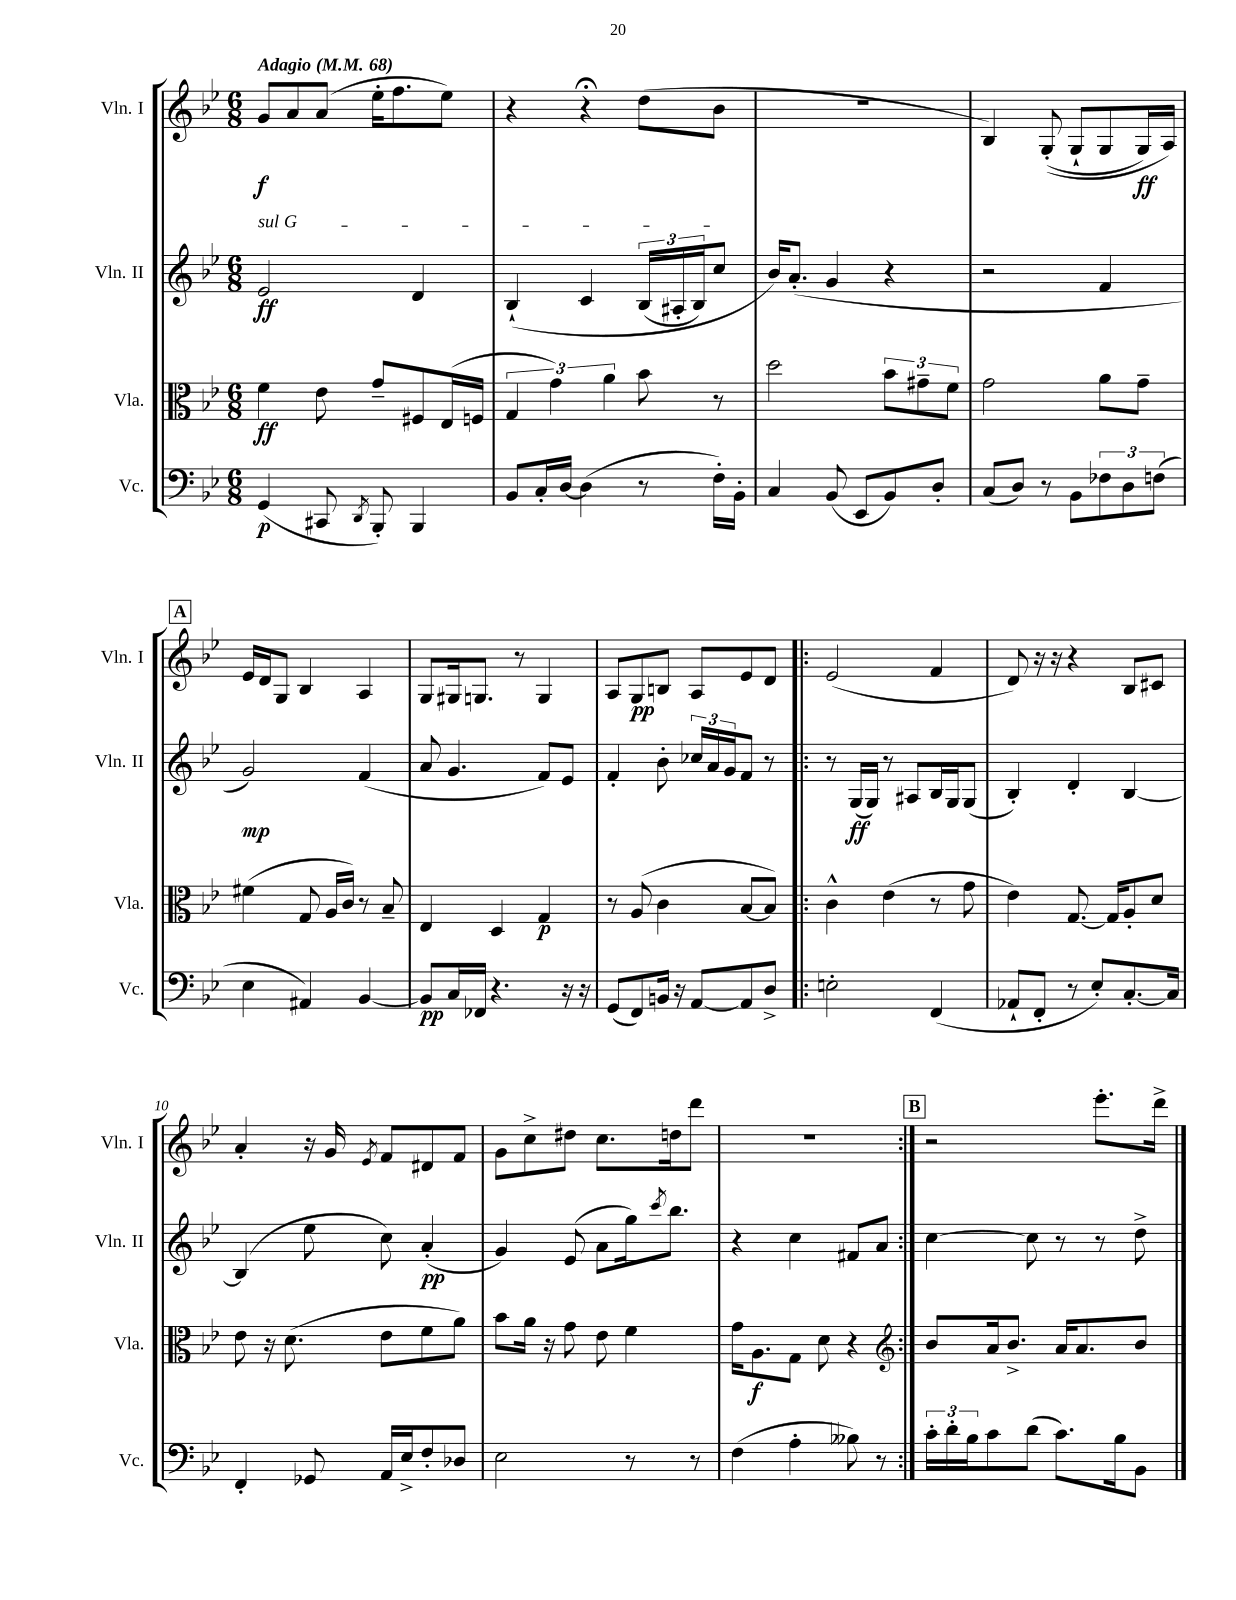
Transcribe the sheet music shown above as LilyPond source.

<<
\new StaffGroup <<
\new Staff = "s0" \with { instrumentName = "Vln. I" shortInstrumentName = "Vln. I" } {
    \clef treble \key bes \major \numericTimeSignature \time 6/8 \tempo "Adagio" 4 = 68
    g'8\f a'8 a'8( ees''16-. f''8. ees''8) |
    r4 r4\fermata d''8( bes'8 |
    R2. |
    bes4) g8-.(\( g8-! g8 g16\ff) a16\) |
    \mark \markup { \box "A" } ees'16 d'16 g8 bes4 a4 |
    g8 gis16 g8. r8 g4 |
    a8 g8\pp b8 a8 ees'8 d'8 |
    \repeat volta 2 { ees'2( f'4 |
    d'8) r16 r16 r4 bes8 cis'8 |
    a'4-. r16 g'16 \acciaccatura { ees'8 } f'8 dis'8 f'8 |
    g'8 c''8-> dis''8 c''8. d''16 d'''8 |
    R2. | }
    \mark \markup { \box "B" } r2 ees'''8.-. d'''16-> \bar "|." |
}
\new Staff = "s1" \with { instrumentName = "Vln. II" shortInstrumentName = "Vln. II" } {
    \clef treble \key bes \major \numericTimeSignature \time 6/8
    \once \override TextSpanner.bound-details.left.text = \markup { \italic "sul G" } ees'2\ff\startTextSpan d'4 |
    bes4-!\( c'4 \tuplet 3/2 { bes16( ais16-. bes16) } c''8\stopTextSpan |
    bes'16\) a'8.-.( g'4 r4 |
    r2 f'4 |
    \mark \markup { \box "A" } g'2\mp) f'4( |
    a'8 g'4. f'8) ees'8 |
    f'4-. bes'8-. \tuplet 3/2 { ces''16 a'16 g'16 } f'8 r8 |
    \repeat volta 2 { r8 g16\ff( g16) r8 ais8 bes16 g16 g8( |
    bes4-.) d'4-. bes4~ |
    bes4( ees''8 c''8) a'4-.\pp( |
    g'4) ees'8( a'8 g''16) \acciaccatura { c'''8 } bes''8. |
    r4 c''4 fis'8 a'8 | }
    \mark \markup { \box "B" } c''4~ c''8 r8 r8 d''8-> \bar "|." |
}
\new Staff = "s2" \with { instrumentName = "Vla." shortInstrumentName = "Vla." } {
    \clef alto \key bes \major \numericTimeSignature \time 6/8
    f'4\ff ees'8 g'8-- fis8 ees16( f16 |
    \tuplet 3/2 { g4 g'4) a'4 } bes'8 r8 |
    d''2 \tuplet 3/2 { bes'8 gis'8-- f'8 } |
    g'2 a'8 g'8-- |
    \mark \markup { \box "A" } fis'4( g8 a16 c'16) r8 bes8-- |
    ees4 d4 g4\p |
    r8 a8( c'4 bes8~ bes8) |
    \repeat volta 2 { c'4-^ ees'4( r8 g'8 |
    ees'4) g8.~ g16 a8-. d'8 |
    ees'8 r16 d'8.( ees'8 f'8 a'8) |
    bes'8 a'16 r16 g'8 ees'8 f'4 |
    g'16 a8.\f g8 d'8 r4 | }
    \mark \markup { \box "B" } \clef treble bes'8 a'16 bes'8.-> a'16 a'8. bes'8 \bar "|." |
}
\new Staff = "s3" \with { instrumentName = "Vc." shortInstrumentName = "Vc." } {
    \clef bass \key bes \major \numericTimeSignature \time 6/8
    g,4\p( cis,8 \acciaccatura { d,8 } bes,,8-.) bes,,4 |
    bes,8 c16-. d16~ d4( r8 f16-.) bes,16-. |
    c4 bes,8( ees,8 bes,8) d8-. |
    c8( d8) r8 bes,8 \tuplet 3/2 { fes8 d8 f8( } |
    \mark \markup { \box "A" } ees4 ais,4) bes,4~ |
    bes,8\pp c16 fes,16 r4. r16 r16 |
    g,8( f,8) b,16 r16 a,8~ a,8 d8-> |
    \repeat volta 2 { e2-. f,4( |
    aes,8-! f,8-. r8 ees8-.) c8.~-. c16 |
    f,4-. ges,8 a,16 ees16-> f8-. des8 |
    ees2 r8 r8 |
    f4( a4-. beses8) r8 | }
    \mark \markup { \box "B" } \tuplet 3/2 { c'16-. d'16-. bes16 } c'8 d'8( c'8.) bes16 bes,8 \bar "|." |
}
>>
>>
